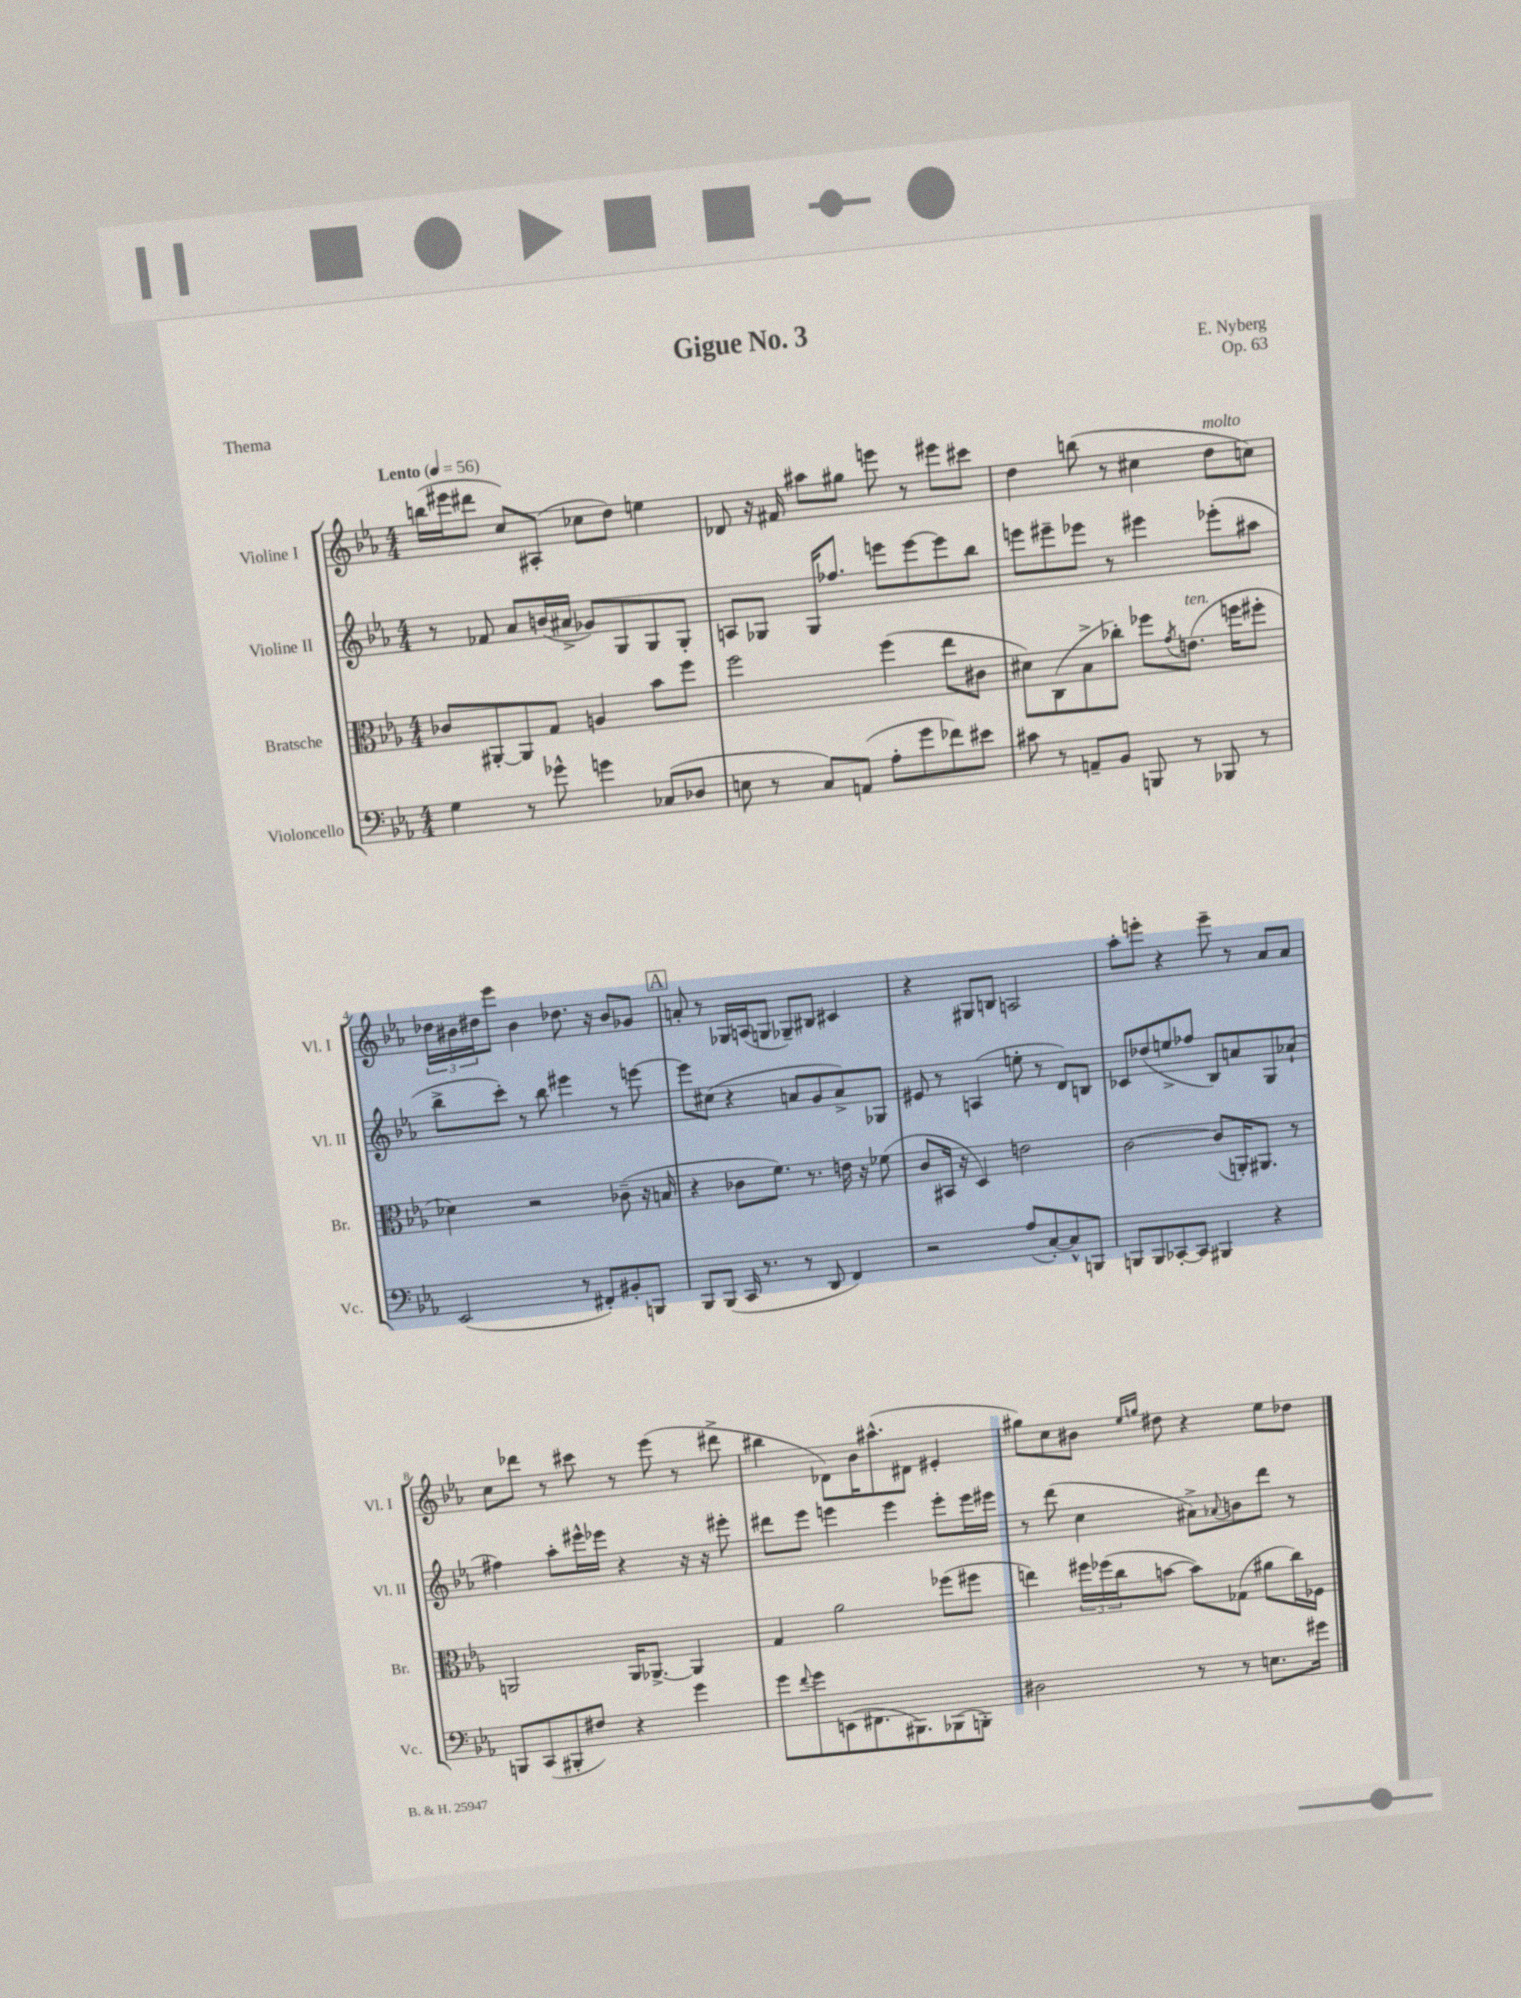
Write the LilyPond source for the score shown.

\header { title = "Gigue No. 3" composer = "E. Nyberg" opus = "Op. 63" piece = "Thema" }
<<
\new StaffGroup <<
\new Staff = "s0" \with { instrumentName = "Violine I" shortInstrumentName = "Vl. I" } {
    \clef treble \key ees \major \numericTimeSignature \time 4/4 \tempo "Lento" 4 = 56
    b''16( eis'''16 dis'''8 c''8) ais8-.( ces''8 d''8) e''4 |
    des'8 r16 fis'16 ais''8 gis''8 e'''8 r8 eis'''8 cis'''8 |
    d''4 b''8( r8 cis''4 d''8^\markup { \italic "molto" } c''8) |
    \tuplet 3/2 { des''16 bis'16 dis''16 } ees'''8 bis'4 des''8. r16 bis'8 ges'8 |
    \mark \markup { \box "A" } a'8-. r8 ges16 a16( g8 ges8--) bis8 cis'4 |
    r4 gis8 b8 a2 |
    aes''8-. e'''8-. r4 e'''8-- r8 aes'8 aes'8 |
    c''8 des'''8 r8 cis'''8 r8 ees'''8( r8 dis'''8-> |
    bis''4 des'8) bes'16 ais''8.-^( dis'8 eis'4-. |
    gis''8) c''8 bis'8 \grace { ees''16 g''16 } dis''8 r4 ees''8 des''8 \bar "|." |
}
\new Staff = "s1" \with { instrumentName = "Violine II" shortInstrumentName = "Vl. II" } {
    \clef treble \key ees \major \numericTimeSignature \time 4/4
    r8 fes'8 aes'8 b'16( ais'16-> ges'8) g8 g8 g8-. |
    a8 ges8 ges16 fes''8. e'''8 e'''8~ e'''8 bes''8 |
    e'''8 eis'''8-- ees'''8 r8 eis'''4 ees'''8-.( ais''8 |
    bes''8-> c'''8-.) r8 bes''8 eis'''4 r8 e'''8~ |
    \mark \markup { \box "A" } e'''8 cis''8( r4 a'8 g'8 a'8->) ges8 |
    eis'8 r8 a4( e''8-. r8 d'8) b8 |
    ces'8 des''8( e''8-> fes''8 bes8) a'8 g8 aes'8-!( |
    fis''4) aes''8-. eis'''16-^ ees'''16 r4 r16 r16 eis'''8-. |
    dis'''8 ees'''8 e'''4 e'''4 e'''8-. e'''16 eis'''16 |
    r8 d'''8( c''4 ais'8->) \appoggiatura { aes'8 } b'8 d'''8 r8 \bar "|." |
}
\new Staff = "s2" \with { instrumentName = "Bratsche" shortInstrumentName = "Br." } {
    \clef alto \key ees \major \numericTimeSignature \time 4/4
    ces'8 ais,8~-. ais,8 g8 a4 bes'8 f''8 |
    f''2 f''4( ees''8 cis'8 |
    dis'8) c8( bes8-> ces''8-.) fes''8 \acciaccatura { g'8 } e'8.^\markup { \italic "ten." }( f''16 fis''8-. |
    des'4) r2 ces'8--( r16 b16 |
    \mark \markup { \box "A" } r4 ces'8 f'8.) r8. e'16 r16 fes'8( |
    c'8 bis,16 r16 d4) e'2 |
    c'2~ c'8( a,16-.) ais,8. r8 |
    a,2 a,16 aes,8.~-> aes,4 |
    g4 aes'2 fes''8( fis''8 |
    e''4) \tuplet 3/2 { fis''16 fes''16( c''16 } b'8~ b'8) ges8( ais'8 c''16) fes16 \bar "|." |
}
\new Staff = "s3" \with { instrumentName = "Violoncello" shortInstrumentName = "Vc." } {
    \clef bass \key ees \major \numericTimeSignature \time 4/4
    g4 r8 ges'8-^ g'4 ces8( des8 |
    e8 r8 c8) a,8( aes8-. g'8 fes'8) eis'8 |
    cis'8 r8 a,8-- bes,8 b,,8 r8 bes,,8 r8 |
    ees,2( r8 fis,8-.) bis,8-. b,,8 |
    \mark \markup { \box "A" } bes,,8 bes,,8( c,16 r8. r8 d,8 f,4) |
    r2 aes8( c8~-.) c8-^ b,,8 |
    b,,8 b,,8 ces,8~-. ces,8 bis,,4 r4 |
    b,,8 c,8( bis,,8-. fis8) r4 g'4 |
    g'8 \appoggiatura { f'8 } g'8 e,8( fis,8. bis,,8.) bes,,8( b,,8-.) |
    dis2 r8 r8 e8. gis'16 \bar "|." |
}
>>
>>
